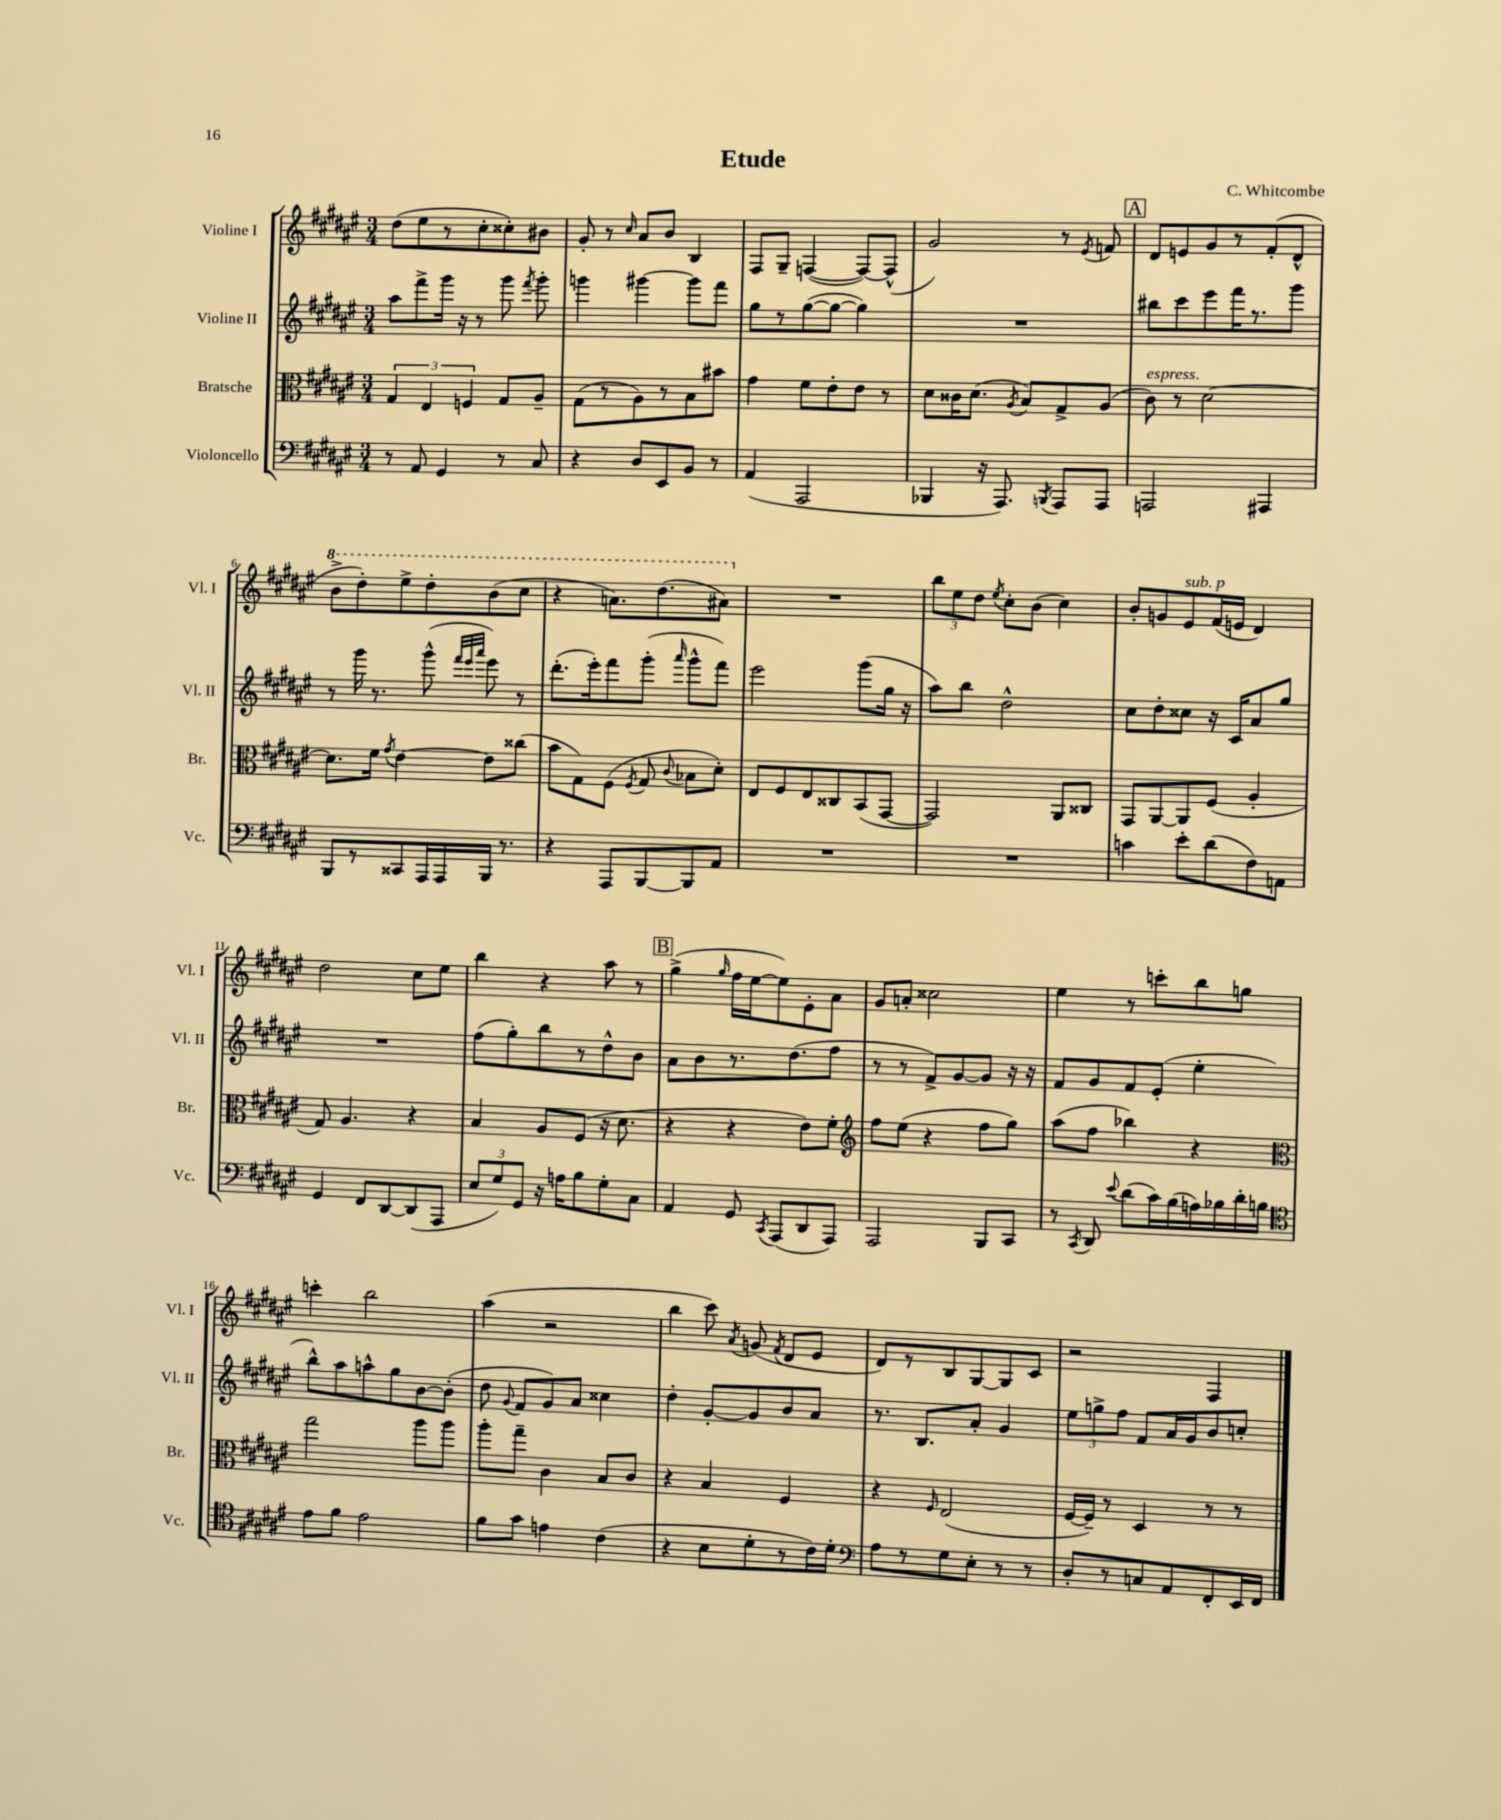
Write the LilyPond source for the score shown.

\header { title = "Etude" composer = "C. Whitcombe" }
<<
\new StaffGroup <<
\new Staff = "s0" \with { instrumentName = "Violine I" shortInstrumentName = "Vl. I" } {
    \clef treble \key fis \major \numericTimeSignature \time 3/4
    \autoBeamOff dis''8[( eis''8 r8 cis''8-. cisis''8-.) bis'8] |
    gis'8-. r8 \grace { cis''16 } ais'8[ b'8] b4 |
    fis8[ gis8]-- f4~( f8[~) f8]-^( |
    gis'2) r8 \acciaccatura { eis'8 } f'8 |
    \mark \markup { \box "A" } dis'8[ e'8 gis'8 r8 fis'8-.( dis'8]-^ |
    \ottava #1 b''8[-> dis'''8-.) eis'''8-> dis'''8-. b''8( cis'''8] |
    r4 a''8.[) dis'''8.( ais''8]) \ottava #0 |
    R2. |
    \tuplet 3/2 { b''8[ eis''8 dis''8] } \acciaccatura { eis''8 } cis''8[-. b'8]( cis''4) |
    b'8[-. g'8 eis'8^\markup { \italic "sub. p" } fis'16( e'16] dis'4) |
    dis''2 cis''8[ eis''8] |
    b''4 r4 ais''8 r8 |
    \mark \markup { \box "B" } gis''4->( \grace { gis''16 } fis''16[ eis''16~ eis''8) eis'8-. ais'8] |
    gis'8[ a'8]-. cisis''2 |
    eis''4 r8 c'''8[-. b''8 g''8] |
    c'''4-. b''2 |
    ais''4( r2 |
    b''4 cis'''8) \acciaccatura { ais'8 } g'8( \acciaccatura { fis'8 } dis'8[ eis'8] |
    dis'8[) r8 b8 gis8~ gis8 cis'8] |
    r2 fis4 \bar "|." |
}
\new Staff = "s1" \with { instrumentName = "Violine II" shortInstrumentName = "Vl. II" } {
    \clef treble \key fis \major \numericTimeSignature \time 3/4
    \autoBeamOff ais''8[ fis'''8-> gis'''16] r16 r8 gis'''8 \acciaccatura { fis'''8 } gis'''8-. |
    g'''4 gis'''4~ gis'''8[ fis'''8] |
    gis''8[ r8 gis''8~( gis''8]~ gis''4) |
    R2. |
    \mark \markup { \box "A" } bis''8[ cis'''8 eis'''8 fis'''16 r8. gis'''8] |
    r8 gis'''16 r8. gis'''8-^( \grace { fis'''32[ eis'''32 ais'''32] } eis'''8) r8 |
    dis'''8.[-.( eis'''16-.) fis'''8 gis'''8]-.( \grace { ais'''16 } gis'''8[-^ fis'''8]) |
    eis'''2 gis'''8[( gis''16] r16 |
    ais''8[) b''8] dis''2-^ |
    cis''8[ dis''8-. cisis''8] r16 cis'16[ ais'8 gis''8] |
    R2. |
    fis''8[( gis''8-.) b''8 r8 dis''8-^ b'8] |
    \mark \markup { \box "B" } ais'8[ b'8 r8. dis''8.( fis''8] |
    r8 r8 fis'8[->) gis'8~ gis'8] r16 r16 |
    fis'8[ gis'8 fis'8 eis'8]-.( eis''4-. |
    b''8[-^) ais''8 a''8-^ gis''8 b'8~ b'8]-.( |
    dis''8 \appoggiatura { gis'8 } fis'8[ gis'8) ais'8] cisis''4 |
    dis''4-. gis'8[~-. gis'8 b'8 ais'8] |
    r8. b8.[ ais'8]-. gis'4 |
    \tuplet 3/2 { eis''8[ g''8-> fis''8] } fis'8[ ais'16 gis'16 b'8 c''8]-. \bar "|." |
}
\new Staff = "s2" \with { instrumentName = "Bratsche" shortInstrumentName = "Br." } {
    \clef alto \key fis \major \numericTimeSignature \time 3/4
    \autoBeamOff \tuplet 3/2 { gis4 eis4 f4 } gis8[ ais8]-- |
    gis8[( r8 ais8) r8 b8 bis'8] |
    gis'4 fis'8[ eis'8-. eis'8] r8 |
    dis'8[ cisis'16 dis'8.]( \acciaccatura { ais8 } b8[) gis8-> ais8]( |
    \mark \markup { \box "A" } cis'8^\markup { \italic "espress." }) r8 dis'2~ |
    dis'8.[ fis'16] \acciaccatura { gis'8 } eis'4~ eis'8[ cisis''8]( |
    b'8[ gis8) fis8]( \acciaccatura { fis8 } gis8 \appoggiatura { cis'8 } bes8[ dis'8]-.) |
    eis8[ fis8 eis8 cisis8 b,8( gis,8]~ |
    gis,2) ais,8[ cisis8] |
    gis,8[ ais,8~ ais,8 fis8]( ais4-. |
    gis8) ais4. r4 |
    b4 ais8[ fis8]( r16 dis'8. |
    \mark \markup { \box "B" } r4 r4 eis'8[) fis'8]-. |
    \clef treble fis''8[ eis''8]( r4 fis''8[ gis''8]) |
    ais''8[( fis''8] bes''4) r4 |
    \clef alto gis''2 ais''8[ ais''8] |
    ais''8[-. gis''8]-- cis'4 b8[ cis'8] |
    r4 b4 fis4 |
    r4 \grace { fis16 } eis2( |
    fis16[~ fis16]--) r8 dis4 r8 r8 \bar "|." |
}
\new Staff = "s3" \with { instrumentName = "Violoncello" shortInstrumentName = "Vc." } {
    \clef bass \key fis \major \numericTimeSignature \time 3/4
    \autoBeamOff r8 ais,8 gis,4 r8 cis8 |
    r4 dis8[ eis,8 b,8] r8 |
    ais,4( ais,,2 |
    bes,,4 r16 ais,,8.) \acciaccatura { b,,8 } ais,,8[ ais,,8] |
    \mark \markup { \box "A" } a,,2 ais,,4 |
    b,,8[ r8 cisis,8 ais,,16 ais,,16 b,,16] r8. |
    r4 ais,,8[ b,,8~ b,,8 ais,8] |
    R2. |
    R2. |
    c'4 eis'8[-. dis'8( fis8) a,8] |
    gis,4 fis,8[ dis,8~ dis,8( ais,,8] |
    \tuplet 3/2 { eis8[ gis8) gis,8] } r16 a16[ b8 gis8-. cis8] |
    \mark \markup { \box "B" } ais,4 gis,8 \acciaccatura { cis,8 } ais,,8[( dis,8 ais,,8]) |
    ais,,2 b,,8[ cis,8] |
    r8 \acciaccatura { cis,8 } dis,8 \appoggiatura { eis'8 } dis'8[( cis'16) b16( a16) bes16 dis'16-. b16] |
    \clef tenor eis'8[ fis'8] eis'2 |
    fis'8[ gis'8] e'4 cis'4( |
    r4 b8[ dis'8-. r8 cis'16) dis'16]-. |
    \clef bass ais8[ r8 gis8 eis8]-. r8 r8 |
    dis8[-. r8 c8 ais,8 fis,8-. eis,16 fis,16] \bar "|." |
}
>>
>>
